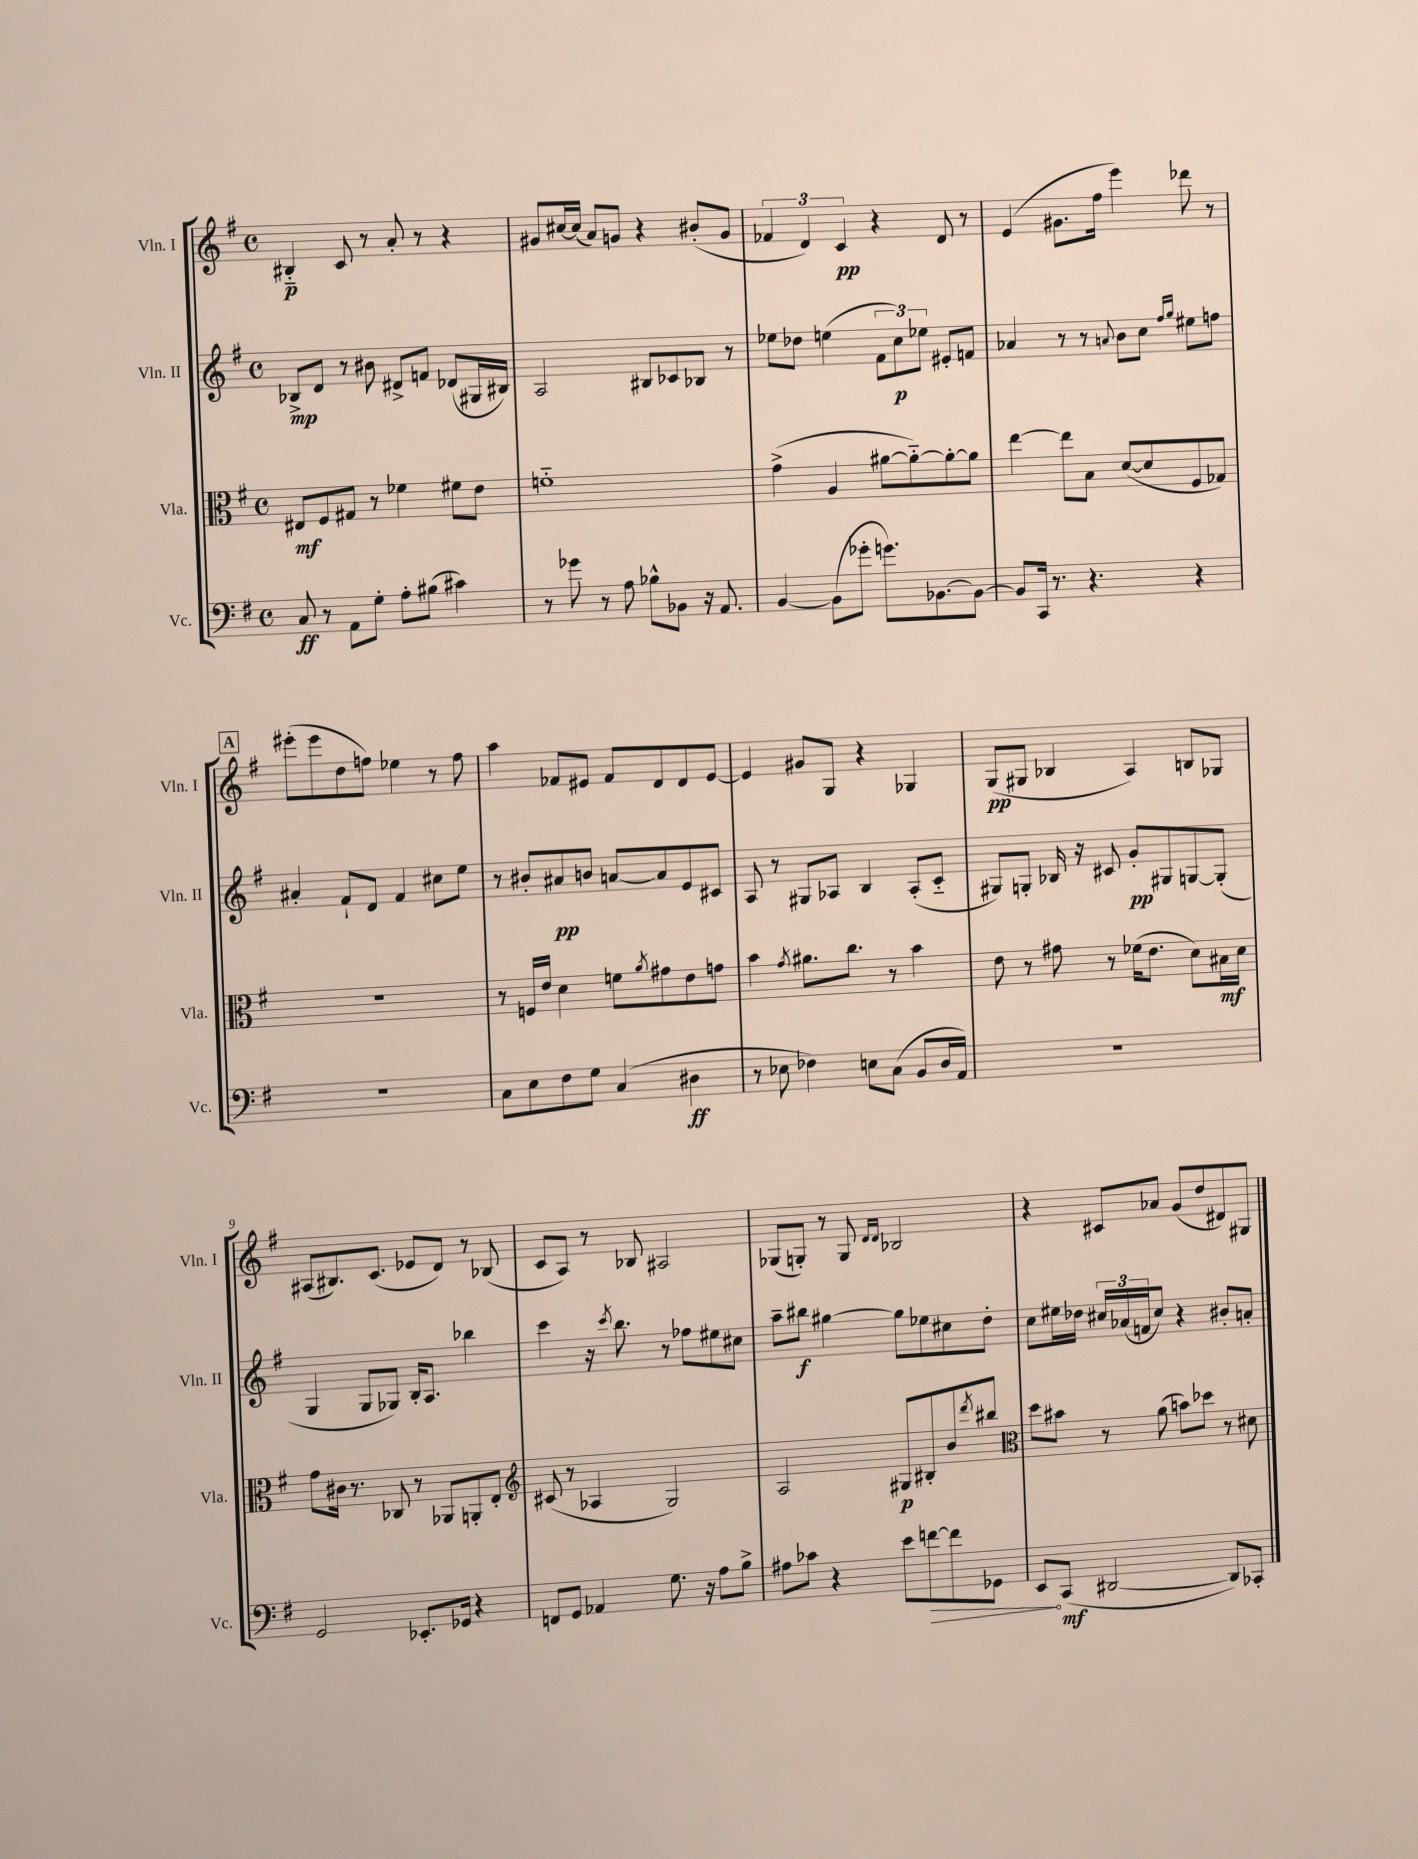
<<
\new StaffGroup <<
\new Staff = "s0" \with { instrumentName = "Vln. I" shortInstrumentName = "Vln. I" } {
    \clef treble \key g \major \defaultTimeSignature \time 4/4
    bis4-_\p c'8 r8 a'8-. r8 r4 |
    gis'8 cis''16~ cis''16( a'8) g'8 r4 bis'8-.( g'8 |
    \tuplet 3/2 { fes'4 d'4) c'4\pp } r4 d'8 r8 |
    e'4( gis'8. fis''16 e'''4) des'''8 r8 |
    \mark \markup { \box "A" } eis'''8-.( eis'''8 d''8 f''8) ees''4 r8 f''8 |
    a''4 fes'8 eis'8 fes'8 d'8 d'8 eis'8~ |
    eis'4 gis'8 g8 r4 ges4 |
    g8\pp( gis8 bes4 a4) b8 ges8 |
    ais8( bis8.) c'8.( ees'8 d'8) r8 bes8( |
    c'8 a8) r8 bes8 ais2 |
    ges8( g8-.) r8 g8 \grace { d'16 d'16 } bes2 |
    r4 cis'8 aes'8 g'8( d''8 dis'8) gis8 \bar "|." |
}
\new Staff = "s1" \with { instrumentName = "Vln. II" shortInstrumentName = "Vln. II" } {
    \clef treble \key g \major \defaultTimeSignature \time 4/4
    bes8->\mp d'8 r8 bis'8 dis'8-> f'8 des'8( gis16 bis16) |
    a2 bis8 ces'8 bes8 r8 |
    ees''8 des''8 e''4( \tuplet 3/2 { fis'8 c''8\p) ees''8 } eis'8-. f'8 |
    aes'4 r8 r8 \appoggiatura { a'8 } b'8 c''8 \grace { fis''16 g''16 } eis''8 f''8 |
    \mark \markup { \box "A" } ais'4-. fis'8-! d'8 fis'4 cis''8 e''8 |
    r8 bis'8-. ais'8\pp b'8 a'8~ a'8 e'8 cis'8 |
    a8 r8 gis8 aes8 b4 aes8-.( c'8-_ |
    gis8) g8-. bes16 r16 cis'8 g'8-.\pp gis8 g8~ g8-.( |
    g4 g8 ges8) b16-. a8. bes''4 |
    c'''4 r16 \acciaccatura { c'''8 } b''8. r8 fes''8 eis''8 cis''8 |
    a''8-- bis''8\f gis''4~ gis''8 ees''8 cis''8 d''8-. |
    c''8 eis''16 des''16 \tuplet 3/2 { cis''16 aes'16( f'16 } cis''8) r4 bis'8-. a'8-. \bar "|." |
}
\new Staff = "s2" \with { instrumentName = "Vla." shortInstrumentName = "Vla." } {
    \clef alto \key g \major \defaultTimeSignature \time 4/4
    eis8\mf fis8 gis8 r8 fes'4 fis'8 e'8 |
    f'1-_ |
    g'4->( a4 ais'8~ ais'8~-_) ais'8~-. ais'8 |
    e''4~ e''8 b8 d'8~( d'8 fis8 ges8) |
    \mark \markup { \box "A" } r1 |
    r8 f16 e'16 d'4 f'8 \acciaccatura { a'8 } gis'8 e'8 g'8 |
    b'4 \acciaccatura { g'8 } ais'8. c''8. r8 b'4 |
    e'8 r8 gis'8 r8 fes'16( e'8. d'8) bis16\mf d'16 |
    g'8 cis'16 r8. ces8 r8 aes,8 a,8-. e8-. |
    \clef treble cis'8( r8 aes4 g2) |
    a2 gis8\p bis8-. b'8 \acciaccatura { d'''8 } bis''8 |
    \clef alto d''8 bis'8 r8 a'8( b'8) des''8 r8 dis'8 \bar "|." |
}
\new Staff = "s3" \with { instrumentName = "Vc." shortInstrumentName = "Vc." } {
    \clef bass \key g \major \defaultTimeSignature \time 4/4
    c8\ff r8 a,8 g8-. a8-. bis8( cis'4) |
    r8 ges'8 r8 a8 bes8-^ bes,8 r16 a,8. |
    b,4~ b,8( ges'8-. g'8.) bes,8.~ bes,8~ |
    bes,8 c,16 r8. r4. r4 |
    \mark \markup { \box "A" } R1 |
    c8 e8 fis8 g8 c4( dis4\ff |
    r8 ees8 fes4) e8 c8( b,8 d16 a,16) |
    R1 |
    g,2 ees,8.-. ges,16 r4 |
    f,8 g,8 aes,4 g8. r16 a8 b8-> |
    ais8 ces'8 r4 e'8 \once \override Hairpin.circled-tip = ##t f'8~\> f'8 ges,8 |
    e,8\! c,8\mf( dis,2~ dis,8) ces,8-. \bar "|." |
}
>>
>>
